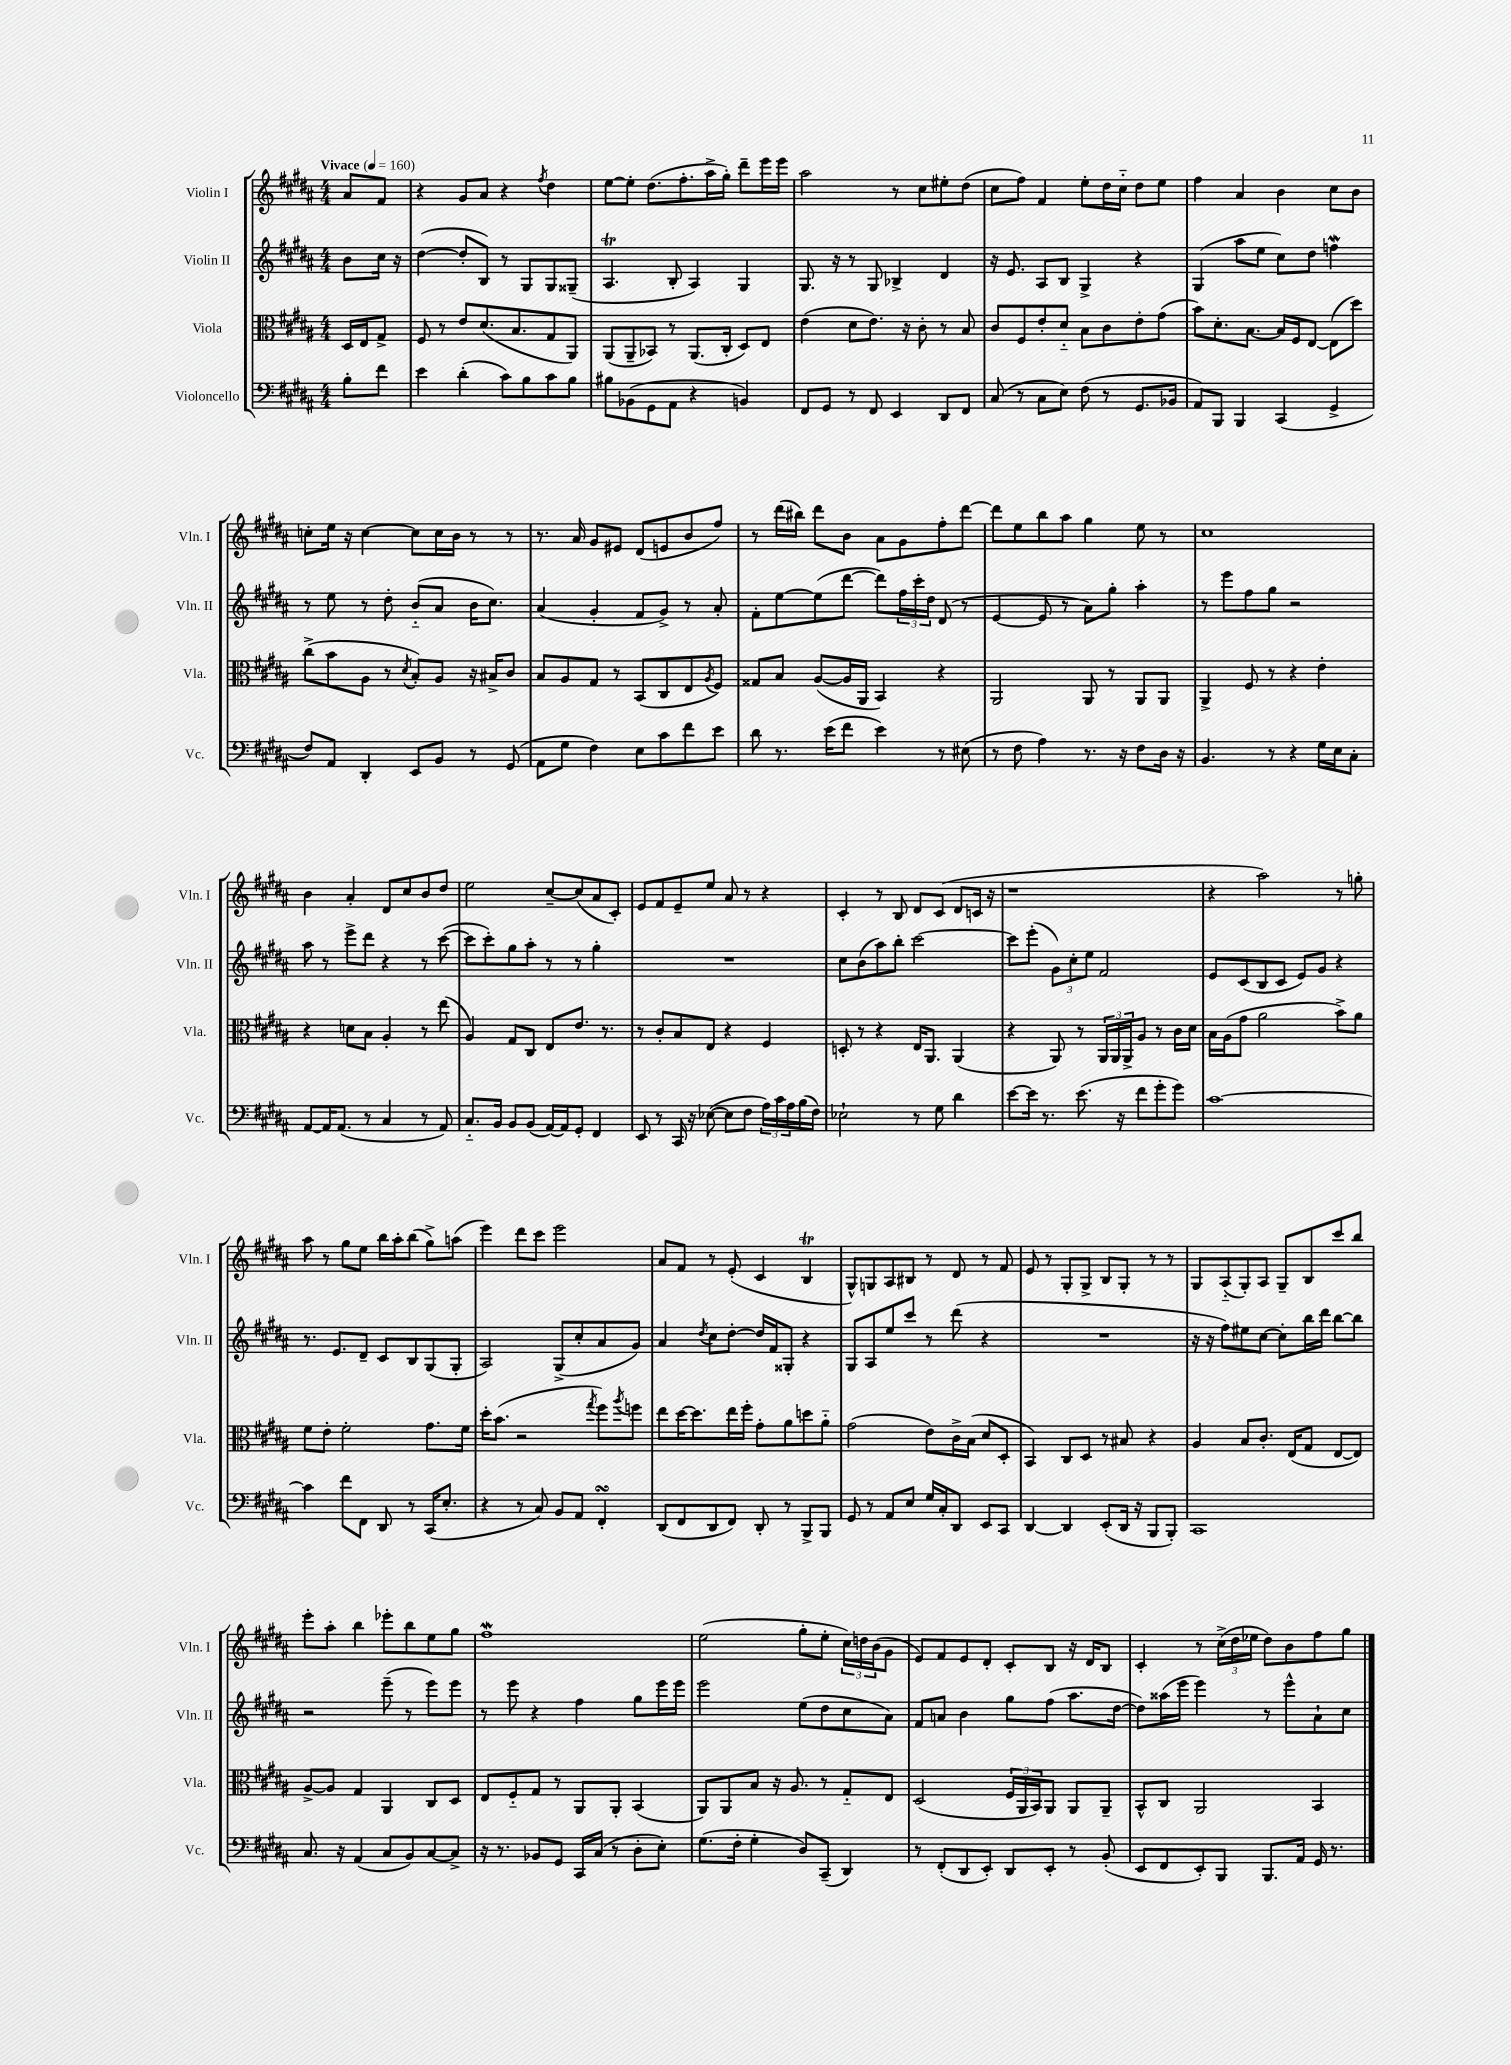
<<
\new StaffGroup <<
\new Staff = "s0" \with { instrumentName = "Violin I" shortInstrumentName = "Vln. I" } {
    \clef treble \key b \major \numericTimeSignature \time 4/4 \partial 4 \tempo "Vivace" 4 = 160
    ais'8 fis'8 |
    r4 gis'8 ais'8 r4 \acciaccatura { fis''8 } dis''4 |
    e''8~ e''8-. dis''8.( fis''8.-. ais''16-> gis''16-.) dis'''8-- e'''16 e'''16 |
    ais''2 r8 cis''8 eis''8-. dis''8( |
    cis''8 fis''8) fis'4 e''8-. dis''16 cis''16-_ dis''8 e''8 |
    fis''4 ais'4 b'4 cis''8 b'8 |
    c''8-. e''16 r16 c''4~ c''8 c''16 b'16 r8 r8 |
    r8. ais'16 gis'8 eis'8 dis'8( e'8 b'8 fis''8) |
    r8 dis'''16( bis''16) dis'''8 b'8 ais'8 gis'8 fis''8-. dis'''8~ |
    dis'''8 e''8 b''8 ais''8 gis''4 e''8 r8 |
    cis''1 |
    b'4 ais'4-. dis'8 cis''8 b'8 dis''8 |
    e''2 cis''8~-- cis''8( ais'8 cis'8-.) |
    e'8 fis'8 e'8-- e''8 ais'8 r8 r4 |
    cis'4-. r8 b8 dis'8 cis'8( dis'8 c'16 r16 |
    r1 |
    r4 ais''2) r8 g''8-. |
    ais''8 r8 gis''8 e''8 b''16 ais''16-. b''8( gis''8->) a''8( |
    e'''4) dis'''8 cis'''8 e'''2 |
    ais'8 fis'8 r8 e'8-.( cis'4 b4\trill |
    gis8-^) g8 ais8 bis8 r8 dis'8 r8 fis'8 |
    e'8 r8 gis8-. gis8-> b8 gis8-. r8 r8 |
    gis8 ais8-_( gis8-.) ais8 gis8-- b8 cis'''8 b''8 |
    e'''8-. ais''8-. b''4 ees'''8-. b''8 e''8 gis''8 |
    fis''1\mordent |
    e''2( gis''8-. e''8-. \tuplet 3/2 { cis''16) d''16 b'16( } gis'8 |
    e'8) fis'8 e'8 dis'8-. cis'8-. b8 r16 dis'16 b8 |
    cis'4-. r8 \tuplet 3/2 { cis''16->( dis''16 ees''16 } dis''8) b'8 fis''8 gis''8 \bar "|." |
}
\new Staff = "s1" \with { instrumentName = "Violin II" shortInstrumentName = "Vln. II" } {
    \clef treble \key b \major \numericTimeSignature \time 4/4 \partial 4
    b'8 cis''16 r16 |
    dis''4~( dis''8-. b8) r8 gis8 gis8 gisis8--( |
    ais4.\trill b8-. ais4) gis4 |
    gis8. r16 r8 gis8 bes4-> dis'4 |
    r16 e'8. ais8 b8 gis4-> r4 |
    gis4( ais''8 e''8 cis''8) dis''8 f''4\mordent |
    r8 e''8 r8 dis''8-. b'8-_( ais'8 b'16 cis''8.) |
    ais'4( gis'4-. fis'8 gis'8->) r8 ais'8-. |
    fis'8-. e''8~ e''8( dis'''8~ dis'''8) \tuplet 3/2 { fis''16 cis'''16-. dis''16 } dis'8( r8 |
    e'4~ e'8 r8 ais'8) gis''8-. ais''4-. |
    r8 e'''8 fis''8 gis''8 r2 |
    ais''8 r8 e'''8-> dis'''8 r4 r8 cis'''8~( |
    cis'''8 cis'''8-.) gis''8 ais''8-. r8 r8 gis''4-. |
    R1 |
    cis''8 b'8( ais''8) b''8-. cis'''2~ |
    cis'''8 e'''8-.( \tuplet 3/2 { gis'8) cis''8-. e''8 } fis'2 |
    e'8 cis'8( b8 cis'8 e'8) gis'8 r4 |
    r8. e'8. dis'8-- cis'8 b8 gis8( gis8-. |
    ais2) gis8->( cis''8-. ais'8 gis'8) |
    ais'4 \acciaccatura { dis''8 } cis''8 dis''8~-. dis''16 fis'16 gisis8-. r4 |
    gis8 ais8 e''8 cis'''8 r8 dis'''8( r4 |
    R1 |
    r16 r16 fis''8) eis''8 cis''8~ cis''8-. b''16 dis'''16 b''8~ b''8 |
    r2 e'''8--( r8 e'''8) e'''8 |
    r8 e'''8 r4 fis''4 gis''8 e'''16 e'''16 |
    e'''2 e''8( dis''8 cis''8 ais'8) |
    fis'8 a'8 b'4 gis''8 fis''8( ais''8. dis''16~ |
    dis''8) aisis''16( e'''16 e'''4) r8 e'''8-^ ais'8-! cis''8 \bar "|." |
}
\new Staff = "s2" \with { instrumentName = "Viola" shortInstrumentName = "Vla." } {
    \clef alto \key b \major \numericTimeSignature \time 4/4 \partial 4
    dis16 e16 gis8-> |
    fis8 r8 e'8 dis'8.( b8. gis8 ais,8) |
    ais,8( ais,8-- bes,8) r8 ais,8.( cis16-. dis8) e8 |
    e'4( dis'8 e'8.) r16 cis'8-. r8 b8 |
    cis'8 fis8 e'8-. dis'8-_ b8 cis'8 e'8-. gis'8( |
    b'8) dis'8.-. b8.~ b16 fis16 e8~ e8( dis''8) |
    cis''8->( b'8 ais8 r8 \acciaccatura { dis'8 } b8-.) ais8 r16 bis16-> cis'8 |
    b8 ais8 gis8 r8 b,8( cis8 e8 \acciaccatura { ais8 } fis8) |
    gisis8 b8 ais8~( ais16 ais,16 b,4) r4 |
    ais,2 ais,8 r8 ais,8 ais,8 |
    ais,4-> fis8 r8 r4 e'4-. |
    r4 d'8 b8 ais4-. r8 e''8( |
    ais4) gis8 cis8 e8 e'8. r8. |
    r8 cis'8-. b8 e8 r4 fis4 |
    d8-. r8 r4 e16 ais,8. ais,4( |
    r4 ais,8) r8 \tuplet 3/2 { ais,16 ais,16 ais,16-> } ais8 r8 cis'16 dis'16 |
    b16 ais16( gis'8 ais'2 b'8->) ais'8 |
    fis'8 e'8-. fis'2-. gis'8. fis'16 |
    dis''16-. b'8.( r2 \acciaccatura { gis''8 } fis''8) \acciaccatura { ais''8 } f''8 |
    e''8 dis''16~ dis''8. e''16 fis''16-. gis'8-. ais'8 d''8 ais'8-_ |
    gis'2( e'8) cis'16-> b16( dis'8 dis8-. |
    b,4) cis8 dis8 r8 bis8 r4 |
    ais4 b8 cis'8.-. e16( gis8 e8~ e8) |
    ais8~-> ais8 gis4 ais,4 cis8 dis8 |
    e8 fis8-_ gis8 r8 ais,8 ais,8-. b,4( |
    ais,8) ais,8 b8 r16 ais8. r8 gis8-_ e8 |
    dis2( \tuplet 3/2 { fis16 ais,16 b,16) } ais,8 ais,8 ais,8-- |
    b,8-^ cis8 ais,2 b,4 \bar "|." |
}
\new Staff = "s3" \with { instrumentName = "Violoncello" shortInstrumentName = "Vc." } {
    \clef bass \key b \major \numericTimeSignature \time 4/4 \partial 4
    b8-. fis'8 |
    e'4 dis'4-.( cis'8) b8 cis'8 b8 |
    bis8 bes,8( gis,8 ais,8 r4 b,4) |
    fis,8 gis,8 r8 fis,8 e,4 dis,8 fis,8 |
    cis8( r8 cis8 e8) fis8( r8 gis,8. bes,16 |
    ais,8) b,,8 b,,4 cis,4( gis,4-> |
    fis8) ais,8 dis,4-. e,8 b,8 r8 gis,8( |
    ais,8 gis8 fis4) e8 cis'8 fis'8 e'8 |
    dis'8 r8. e'16( fis'8 e'4) r8 eis8( |
    r8 fis8 ais4) r8. r16 fis8 dis16 r16 |
    b,4. r8 r4 gis16 e16 cis8-. |
    ais,8~ ais,16 ais,8.( r8 cis4 r8 ais,8) |
    cis8.-_ b,16 b,8 b,8( ais,16~) ais,16 gis,8-. fis,4 |
    e,8 r8 cis,16 r16 ees8~( ees8 fis8 \tuplet 3/2 { ais16) cis'16 ais16 } b16( fis16) |
    ees2-! r8 gis8 dis'4 |
    e'8~ e'16 r8. e'8.( r16 fis'8 gis'8-. gis'8) |
    cis'1~ |
    cis'4 fis'8 fis,8 dis,8 r8 cis,16( e8.-. |
    r4 r8 cis8) b,8 ais,8 fis,4-.\turn |
    dis,8( fis,8 dis,8 fis,8) dis,8-. r8 b,,8-> b,,8 |
    gis,8 r8 ais,8 e8 gis16 cis16-. dis,8 e,8 cis,8 |
    dis,4~ dis,4 e,8-.( dis,16 r16 b,,8 b,,8-.) |
    cis,1 |
    cis8. r16 ais,4( cis8 b,8) cis8~ cis8-> |
    r16 r8. bes,8 gis,8 cis,16 cis16( r8 dis8-. e8-.) |
    gis8.( fis16-. gis4-. dis8) cis,8--( dis,4) |
    r8 fis,8-.( dis,8 e,8-.) dis,8 e,8-. r8 b,8-.( |
    e,8 fis,8 e,8-.) b,,8 b,,8. ais,16 gis,16 r8. \bar "|." |
}
>>
>>
\layout { \context { \Score \remove "Bar_number_engraver" } }
